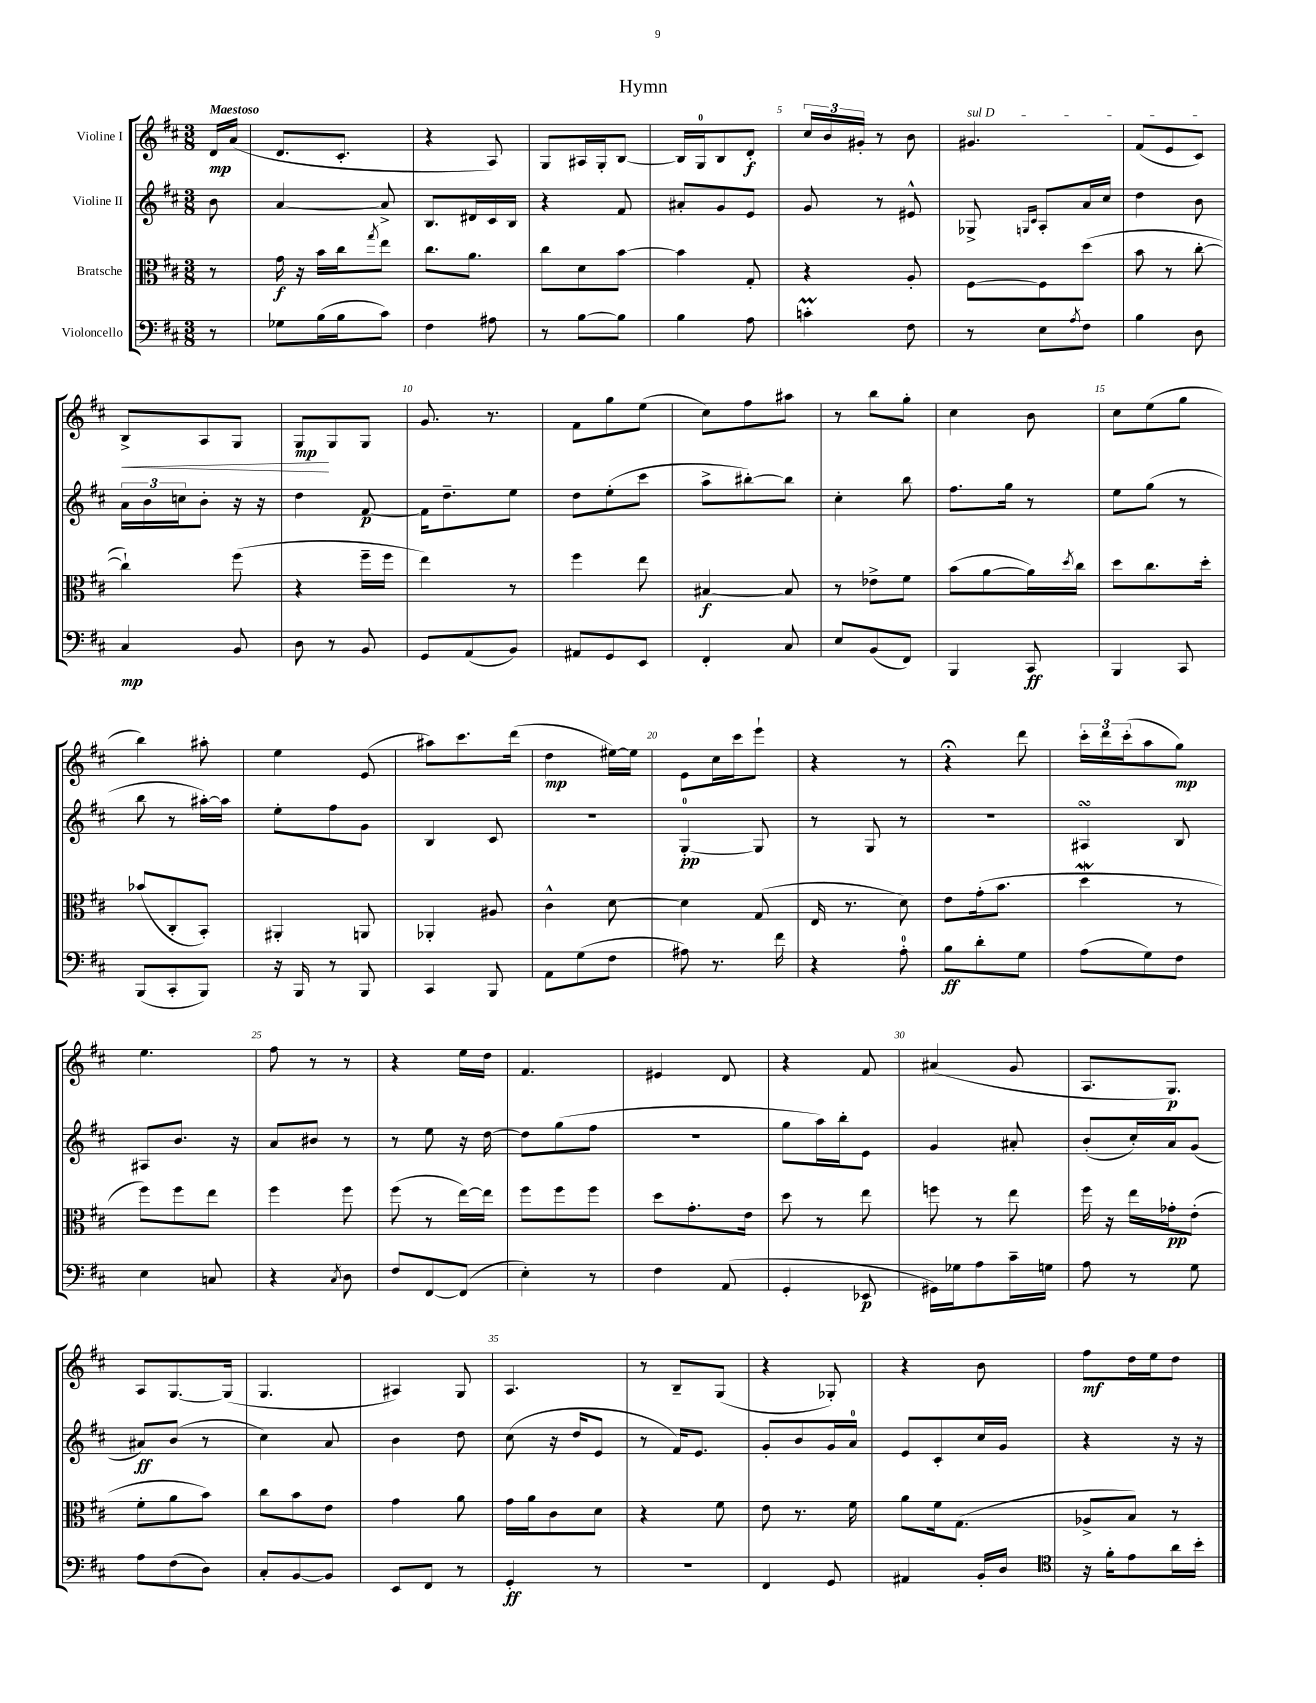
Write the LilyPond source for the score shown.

\header { title = "Hymn" }
<<
\new StaffGroup <<
\new Staff = "s0" \with { instrumentName = "Violine I" } {
    \clef treble \key d \major \numericTimeSignature \time 3/8 \partial 8 \tempo "Maestoso"
    d'16\mp a'16( |
    d'8. cis'8.-. |
    r4 a8) |
    g8 ais16 g16-. b8~ |
    b16 g16-0 b8 d'8-.\f |
    \tuplet 3/2 { cis''16 b'16 gis'16-. } r8 b'8 |
    \once \override TextSpanner.bound-details.left.text = \markup { \italic "sul D" } gis'4.\startTextSpan |
    fis'8( e'8 cis'8\stopTextSpan) |
    b8->\< a8 g8 |
    g8\mp\! g8 g8 |
    g'8. r8. |
    fis'8 g''8 e''8( |
    cis''8) fis''8 ais''8 |
    r8 b''8 g''8-. |
    cis''4 b'8 |
    cis''8 e''8( g''8 |
    b''4) ais''8-. |
    e''4 e'8( |
    ais''8) cis'''8. d'''16( |
    d''4\mp eis''16~) eis''16 |
    e'8 cis''16 cis'''16 e'''8-! |
    r4 r8 |
    r4\fermata d'''8 |
    \tuplet 3/2 { cis'''16-. d'''16 cis'''16-.( } a''8 g''8\mp) |
    e''4. |
    fis''8 r8 r8 |
    r4 e''16 d''16 |
    fis'4. |
    eis'4 d'8 |
    r4 fis'8 |
    ais'4( g'8 |
    a8. g8.\p) |
    a8 g8.~ g16( |
    g4. |
    ais4) g8 |
    a4. |
    r8 b8-- g8( |
    r4 ges8-.) |
    r4 b'8 |
    fis''8\mf d''16 e''16 d''8 \bar "|." |
}
\new Staff = "s1" \with { instrumentName = "Violine II" } {
    \clef treble \key d \major \numericTimeSignature \time 3/8 \partial 8
    b'8 |
    a'4~ a'8-> |
    b8. dis'16 cis'16 b16 |
    r4 fis'8 |
    ais'8-. g'8 e'8 |
    g'8 r8 eis'8-^ |
    ges8-> \grace { g16 cis'16 } a8-. a'16 cis''16 |
    d''4 b'8 |
    \tuplet 3/2 { a'16 b'16 c''16 } b'8-. r16 r16 |
    d''4 fis'8~\p |
    fis'16 d''8.-- e''8 |
    d''8 e''8-.( cis'''8 |
    a''8-> bis''8~-.) bis''8 |
    cis''4-. b''8 |
    fis''8. g''16 r8 |
    e''8 g''8( r8 |
    b''8 r8 ais''16~-.) ais''16 |
    e''8-. fis''8 g'8 |
    b4 cis'8 |
    R4. |
    g4-0~-.\pp g8 |
    r8 g8 r8 |
    R4. |
    ais4\turn b8 |
    ais8 b'8. r16 |
    a'8 bis'8 r8 |
    r8 e''8 r16 d''16~ |
    d''8 g''8( fis''8 |
    R4. |
    g''8 a''16) b''16-. e'8 |
    g'4 ais'8-. |
    b'8-.( cis''16-.) a'16 g'8( |
    ais'8\ff) b'8( r8 |
    cis''4) a'8 |
    b'4 d''8 |
    cis''8( r16 d''16 e'8 |
    r8 fis'16) e'8. |
    g'8-. b'8 g'16 a'16-0 |
    e'8 cis'8-. cis''16 g'16 |
    r4 r16 r16 \bar "|." |
}
\new Staff = "s2" \with { instrumentName = "Bratsche" } {
    \clef alto \key d \major \numericTimeSignature \time 3/8 \partial 8
    r8 |
    g'16\f r16 b'16 cis''16 \acciaccatura { g''8 } e''8 |
    cis''8. a'8. |
    cis''8 d'8 b'8~ |
    b'4 g8-. |
    r4 a8-. |
    fis8~ fis8 d''8( |
    b'8 r8 cis''8~-. |
    cis''4-!) fis''8( |
    r4 fis''16-- fis''16 |
    e''4) r8 |
    fis''4 e''8 |
    bis4~\f bis8 |
    r8 ees'8-> fis'8 |
    b'8( a'8~ a'16) \acciaccatura { d''8 } cis''16 |
    d''8 cis''8. d''16-. |
    bes'8( cis8-. b,8-.) |
    ais,4-. a,8 |
    aes,4-. ais8 |
    cis'4-^ d'8~ |
    d'4 g8( |
    e16 r8. d'8) |
    e'8 g'16-.( b'8. |
    d''4\mordent r8 |
    fis''8) fis''8 e''8 |
    fis''4 fis''8 |
    fis''8( r8 e''16~) e''16 |
    fis''8 fis''8 fis''8 |
    d''8 g'8.-. e'16 |
    d''8 r8 e''8 |
    f''8 r8 e''8 |
    fis''16 r16 e''16 ges'16-.\pp e'8-.( |
    fis'8-. a'8 b'8) |
    cis''8 b'8 e'8 |
    g'4 a'8 |
    g'16 a'16 cis'8 d'8 |
    r4 fis'8 |
    e'8 r8. fis'16 |
    a'8 fis'16 g8.( |
    aes8-> b8) r8 \bar "|." |
}
\new Staff = "s3" \with { instrumentName = "Violoncello" } {
    \clef bass \key d \major \numericTimeSignature \time 3/8 \partial 8
    r8 |
    ges8 b16( b16 cis'8) |
    fis4 ais8 |
    r8 b8~ b8 |
    b4 a8 |
    c'4-.\prall fis8 |
    r8 e8 \acciaccatura { a8 } fis8 |
    b4 d8 |
    cis4\mp b,8 |
    d8 r8 b,8 |
    g,8 a,8( b,8) |
    ais,8 g,8 e,8 |
    fis,4-. cis8 |
    e8 b,8( fis,8) |
    b,,4 cis,8\ff |
    b,,4 cis,8 |
    b,,8( cis,8-. b,,8) |
    r16 b,,16 r8 b,,8 |
    cis,4 b,,8 |
    a,8 g8( fis8 |
    ais8) r8. fis'16 |
    r4 a8-0-. |
    b8\ff d'8-. g8 |
    a8( g8) fis8 |
    e4 c8 |
    r4 \acciaccatura { cis8 } d8 |
    fis8 fis,8~ fis,8( |
    e4-.) r8 |
    fis4 a,8( |
    g,4-. ees,8\p |
    gis,16) ges16 a8 cis'16-- g16 |
    a8 r8 g8 |
    a8 fis8( d8) |
    cis8-. b,8~ b,8 |
    e,8 fis,8 r8 |
    g,4-.\ff r8 |
    r4. |
    fis,4 g,8 |
    ais,4 b,16-. d16 |
    \clef tenor r16 fis'16-. e'8 a'16 b'16-. \bar "|." |
}
>>
>>
\layout { \context { \Score \override BarNumber.break-visibility = ##(#f #t #t) barNumberVisibility = #(every-nth-bar-number-visible 5) } }
